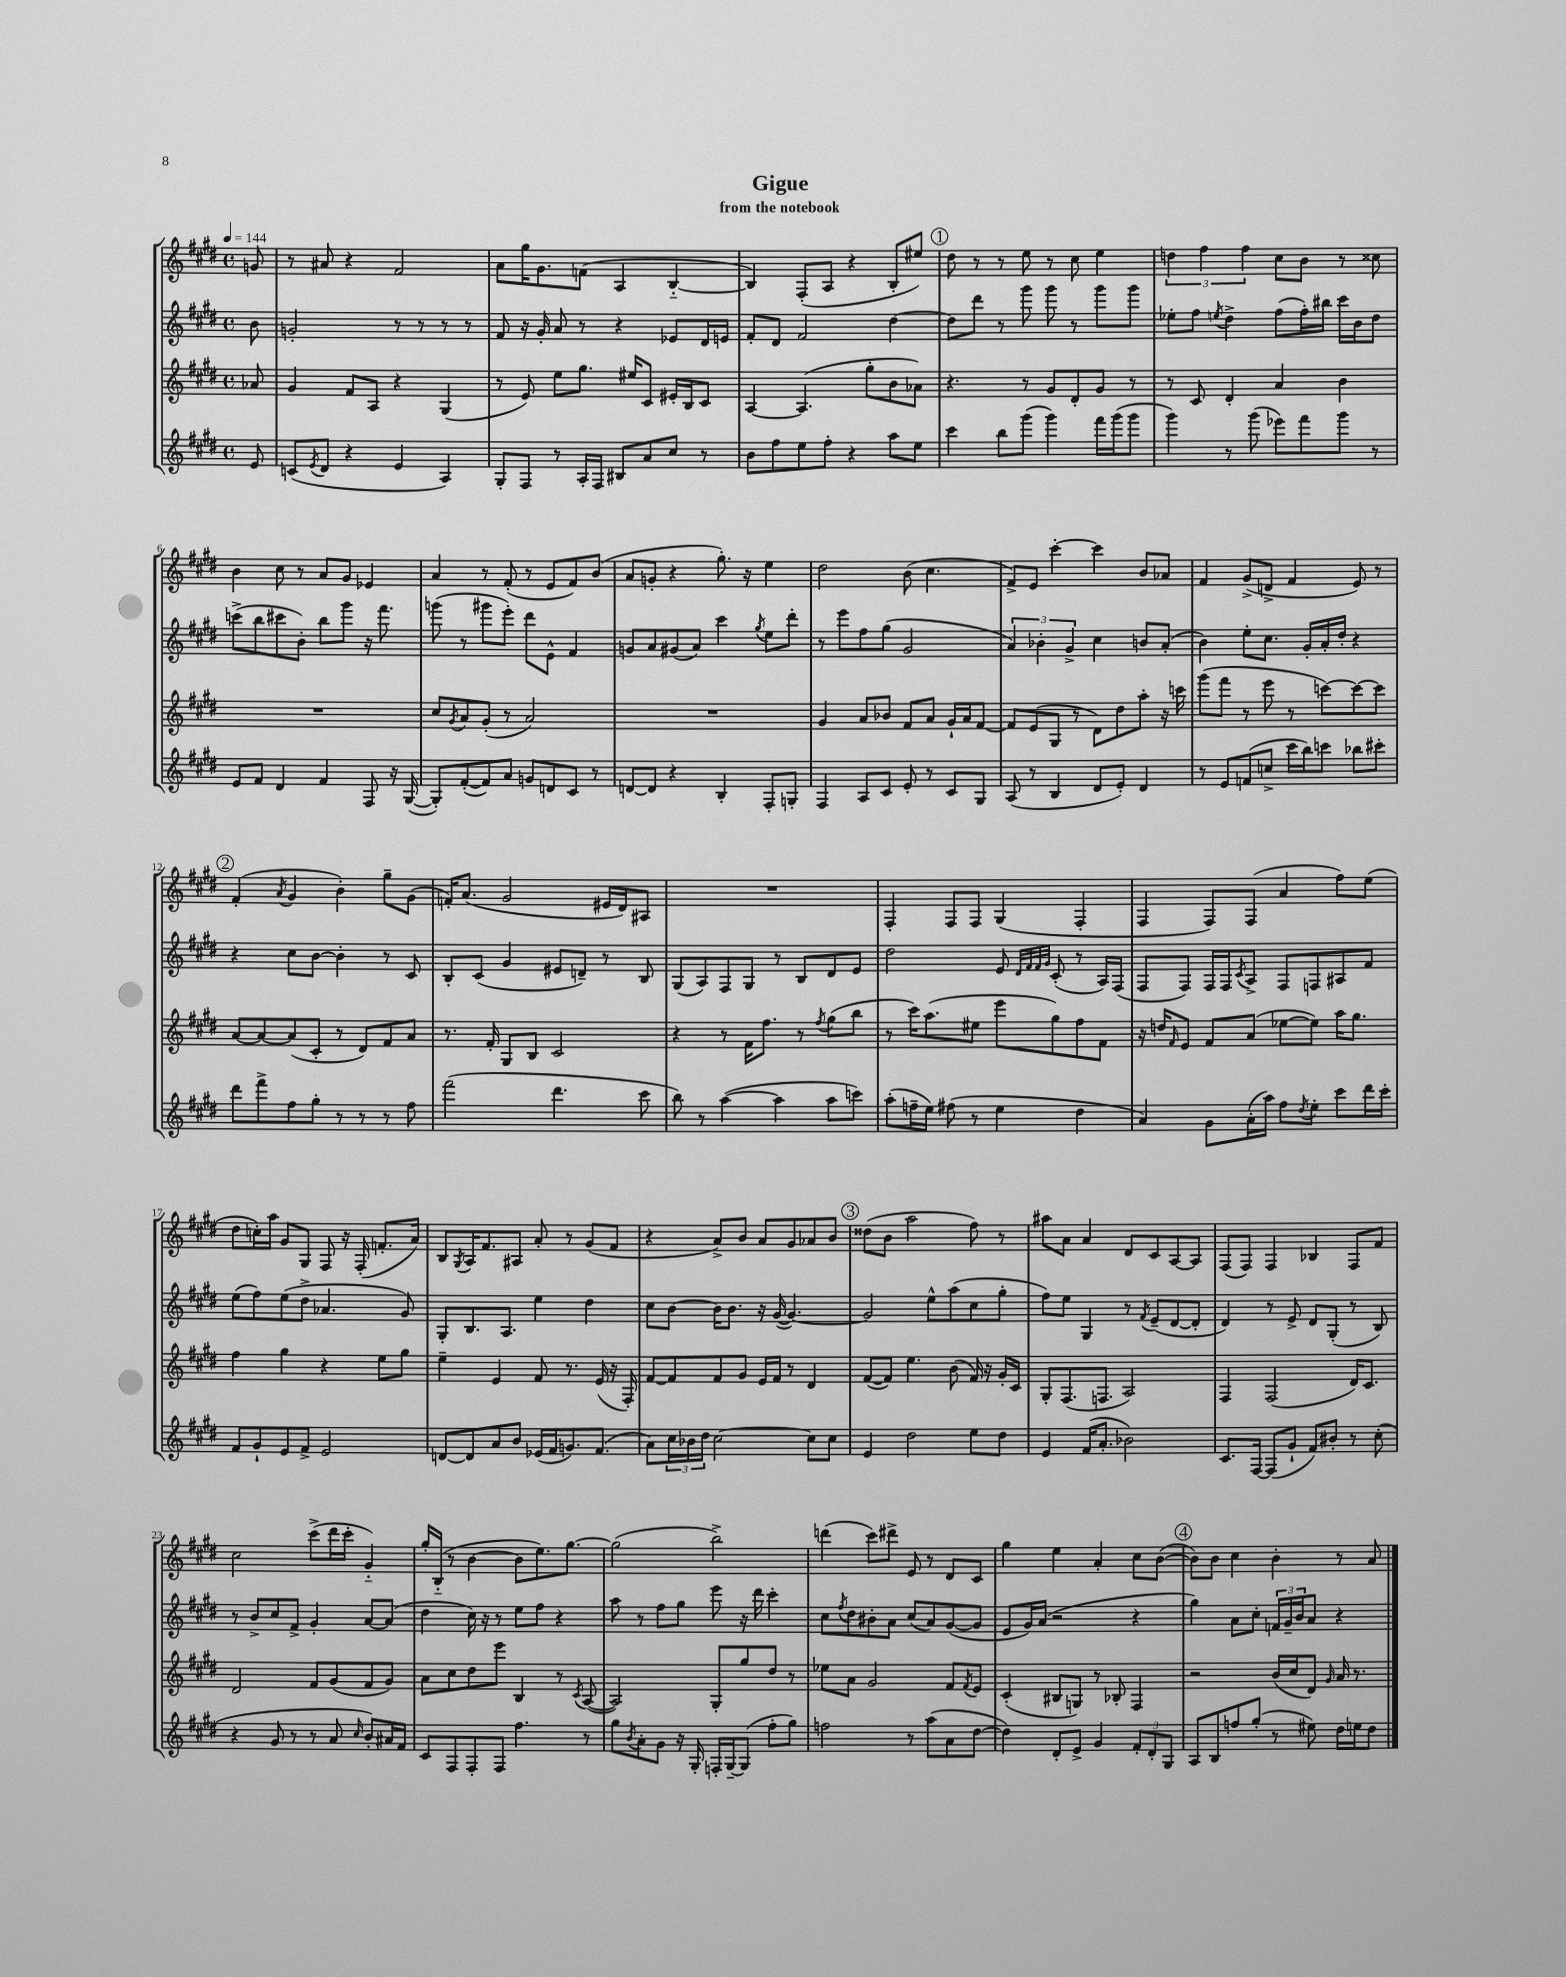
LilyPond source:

\header { title = "Gigue" subtitle = "from the notebook" }
<<
\new StaffGroup <<
\new Staff = "s0" {
    \clef treble \key e \major \defaultTimeSignature \time 4/4 \partial 8 \tempo 4 = 144
    g'8 |
    r8 ais'8 r4 fis'2 |
    a'8 gis''16 gis'8. f'8( a4 b4~-_ |
    b4) fis8-.( a8 r4 b8-. eis''8) |
    \mark \markup { \circle "1" } dis''8 r8 r8 e''8 r8 cis''8 e''4 |
    \tuplet 3/2 { d''4 fis''4 fis''4 } cis''8 b'8 r8 cisis''8 |
    b'4 cis''8 r8 a'8 gis'8 ees'4 |
    a'4 r8 fis'8-.( r8 e'8 fis'8) b'8( |
    a'8 g'8-. r4 gis''8.-.) r16 e''4 |
    dis''2 b'8( cis''4. |
    fis'8->) e'8 cis'''4~-. cis'''4 b'8 aes'8 |
    fis'4 gis'8->( d'8-> fis'4 e'8) r8 |
    \mark \markup { \circle "2" } fis'4-.( \acciaccatura { a'8 } gis'4 b'4-.) gis''8-- gis'8( |
    f'16-.) a'8.( gis'2 eis'16 dis'16) ais8 |
    R1 |
    fis4-. fis8 fis8 gis4( fis4-. |
    fis4 fis8) fis8( a'4 fis''8) e''8( |
    dis''8 c''16-.) a''16 gis'8 gis8 fis8 r16 fis16-.( f'8.-. a'16) |
    b8 \acciaccatura { gis8 } a16 fis'8. ais8 a'8-. r8 gis'8( fis'8 |
    r4 a'8->) b'8 a'8 gis'8 aes'8 b'8 |
    \mark \markup { \circle "3" } disis''8( b'8 a''2 fis''8) r8 |
    ais''8 a'8 a'4 dis'8 cis'8 a8~ a8 |
    fis8( fis8) fis4 bes4 fis8 fis'8 |
    cis''2 cis'''8->( dis'''16 cis'''16-. gis'4-_) |
    gis''16-. b16-_( r8 b'4~ b'8 e''8.) gis''8.~ |
    gis''2( b''2->) |
    d'''4( cis'''8) dis'''8-> e'8 r8 dis'8 cis'8 |
    gis''4 e''4 a'4-. cis''8 b'8~( |
    \mark \markup { \circle "4" } b'8) b'8 cis''4 b'4-. r8 a'8 \bar "|." |
}
\new Staff = "s1" {
    \clef treble \key e \major \defaultTimeSignature \time 4/4 \partial 8
    b'8 |
    g'2-. r8 r8 r8 r8 |
    fis'8 r16 gis'16-. a'8 r8 r4 ees'8 dis'16 e'16 |
    fis'8-. dis'8 fis'2 dis''4~ |
    \mark \markup { \circle "1" } dis''8 dis'''8 r8 gis'''8 gis'''8 r8 gis'''8 gis'''8 |
    ees''8-. fis''8 \acciaccatura { e''8 } dis''4-> fis''8( fis''16-.) bis''16 cis'''16 b'16 dis''8 |
    c'''8->( b''8 cis'''8 b'8-.) b''8 gis'''8 r16 fis'''8. |
    g'''8( r8 gis'''8 e'''8-.) dis'''8 e'8-^ fis'4 |
    g'8 a'8 gis'8( a'8) cis'''4 \acciaccatura { gis''8 } e''8 dis'''8-. |
    r8 e'''8 fis''8 gis''8( gis'2 |
    \tuplet 3/2 { a'4) bes'4-. gis'4-> } cis''4 b'8 a'8-.( |
    b'4) e''8-. cis''8. gis'16-. a'16-. dis''16-. r4 |
    \mark \markup { \circle "2" } r4 cis''8 b'8~ b'4-. r8 cis'8 |
    b8-. cis'8( gis'4 eis'8 d'8--) r8 b8 |
    gis8( a8) fis8 gis8 r8 b8 dis'8 e'8 |
    dis''2 e'8 \grace { dis'32 fis'32 fis'32 gis'32 } cis'8-.( r8 a16) fis16( |
    fis8 fis8) fis16 fis16 \acciaccatura { cis'8 } a8-> fis8 f8 ais8 fis'8 |
    e''8( fis''8) e''8( dis''8-> aes'4. gis'8) |
    gis8-. b8. a8. e''4 dis''4 |
    cis''8 b'8~ b'16 b'8. r16 gis'16~( gis'4.~) |
    \mark \markup { \circle "3" } gis'2 e''8-^ a''8( cis''8 gis''8-. |
    fis''8) e''8 gis4 r8 \acciaccatura { fis'8 } e'8--( dis'8~ dis'8-. |
    dis'4) r8 e'8-> dis'8 gis8-.( r8 b8) |
    r8 b'8-> cis''8 fis'8-> gis'4-. a'8~ a'8( |
    dis''4 cis''16) r16 r8 e''8 fis''8 r4 |
    a''8 r8 fis''8 gis''8 e'''8 r16 dis'''16 cis'''4-. |
    cis''8 \acciaccatura { fis''8 } dis''8 bis'8-. a'8 cis''8( a'8) gis'8~( gis'8 |
    e'8 gis'16) a'16( r2 r4 |
    \mark \markup { \circle "4" } gis''4) a'8 cis''8-. \tuplet 3/2 { f'16 gis'16-- b'16 } a'8 r4 \bar "|." |
}
\new Staff = "s2" {
    \clef treble \key e \major \defaultTimeSignature \time 4/4 \partial 8
    aes'8 |
    gis'4 fis'8 a8 r4 gis4( |
    r8 e'8) e''8 gis''8. eis''16 cis'8 eis'16-. b16 cis'8 |
    a4~ a4.( gis''8-. b'8 aes'8) |
    \mark \markup { \circle "1" } r4. r8 gis'8 dis'8-. gis'8 r8 |
    r8 cis'8 dis'4-. a'4 b'4 |
    R1 |
    cis''8 \acciaccatura { gis'8 } a'8 gis'8-.( r8 a'2) |
    R1 |
    gis'4 a'8 bes'8 fis'8 a'8 gis'16-! a'16 fis'8~ |
    fis'8 e'8( gis8 r8 dis'8) dis''8 a''8-. r16 c'''16 |
    gis'''8( fis'''8 r8 e'''8 r8 c'''8~) c'''8~ c'''8 |
    \mark \markup { \circle "2" } a'8~ a'8~ a'8( cis'8-. r8 dis'8) fis'8 a'8 |
    r8. fis'16-. gis8 b8 cis'2 |
    r4 r8 fis'16 fis''8. r8 \acciaccatura { fis''8 } gis''8( b''8 |
    r8 cis'''16) a''8.( eis''8 e'''8 gis''8) fis''8 fis'8 |
    r16 d''16 \grace { fis'16 } e'8 fis'8 a'8( ees''8~ ees''8) a''16 gis''8. |
    fis''4 gis''4 r4 e''8 gis''8 |
    e''4-- e'4 fis'8 r8. e'16( r16 fis16-.) |
    fis'8~ fis'8 fis'8 gis'8 e'16 fis'16 r8 dis'4 |
    \mark \markup { \circle "3" } fis'8~( fis'8) e''4. b'8( fis'16) r16 gis'16-. cis'16 |
    gis8-. fis8.( f8. a2) |
    fis4 fis2( dis'16) cis'8. |
    dis'2 fis'8 gis'8( fis'8 gis'8) |
    a'8 cis''8 dis''8 e'''8 b4 r8 \acciaccatura { cis'8 } a8~( |
    a2) gis8-. gis''8 dis''8 r8 |
    ees''8 a'8 gis'2 fis'8 \acciaccatura { fis'8 } e'8 |
    cis'4-.( bis8 g8) r8 bes8-. fis4 |
    \mark \markup { \circle "4" } r2 b'16( cis''16 dis'8) \grace { gis'16 } a'16 r8. \bar "|." |
}
\new Staff = "s3" {
    \clef treble \key e \major \defaultTimeSignature \time 4/4 \partial 8
    e'8 |
    c'8( \acciaccatura { e'8 } dis'8 r4 e'4 a4) |
    gis8-. fis8 r8 a16-. fis16 bis8 a'8 cis''8 r8 |
    b'8 fis''8 e''8 fis''8-. r4 a''8 e''8 |
    \mark \markup { \circle "1" } cis'''4 b''8 gis'''8( gis'''4) fis'''16 gis'''16( gis'''8 |
    gis'''4) r8 gis'''8( ees'''8) fis'''8 gis'''8 r8 |
    e'8 fis'8 dis'4 fis'4 fis8 r16 gis16~( |
    gis8-.) fis'8~-.( fis'8) a'8 g'8 d'8 cis'8 r8 |
    d'8~ d'8 r4 b4-. fis8-. g8-. |
    fis4 a8 cis'8 e'8-. r8 cis'8 gis8 |
    a8( r8 b4 dis'8 e'8-.) dis'4 |
    r8 e'8 f'8( c''8-> cis'''16 b''16) c'''8 bes''8 cis'''8-. |
    \mark \markup { \circle "2" } dis'''8 fis'''8-> fis''8 gis''8-. r8 r8 r8 fis''8 |
    fis'''2( dis'''4. cis'''8 |
    b''8) r8 a''4~( a''4 a''8 c'''8) |
    a''8-.( f''16-- e''16) fis''8( r8 e''4 dis''4 |
    a'4) gis'8 a'16-.( a''16) fis''8 \acciaccatura { dis''8 } e''8-. cis'''8 dis'''16 cis'''16-. |
    fis'8 gis'8-! e'8 fis'8-> e'2 |
    d'8~ d'8 a'8 b'8 ees'16( fis'16 g'8.) fis'8.( |
    a'8) \tuplet 3/2 { cis''16 bes'16 dis''16 } cis''2~ cis''8 cis''8 |
    \mark \markup { \circle "3" } e'4 dis''2 e''8 dis''8 |
    e'4 fis'16( a'8.-. bes'2) |
    cis'8. fis16~ fis8( gis'8-! fis'8) bis'8-. r8 cis''8-.( |
    r4 gis'8 r8 r8 a'8 \grace { cis''16 } b'8-.) ais'16 fis'16 |
    cis'8 fis8 fis8-. fis8 fis''4. r8 |
    gis''8 \acciaccatura { b'8 } a'8-. gis'8 r16 gis16-. f16-. gis16~-- gis8( fis''8-. gis''8) |
    f''2 r8 a''8( a'8 dis''8~ |
    dis''4) dis'8-. e'8-> gis'4 \tuplet 3/2 { fis'8-. dis'8-. gis8 } |
    \mark \markup { \circle "4" } a8 b8 f''8 gis''8-.( r8 eis''8) dis''16 e''16 dis''8 \bar "|." |
}
>>
>>
